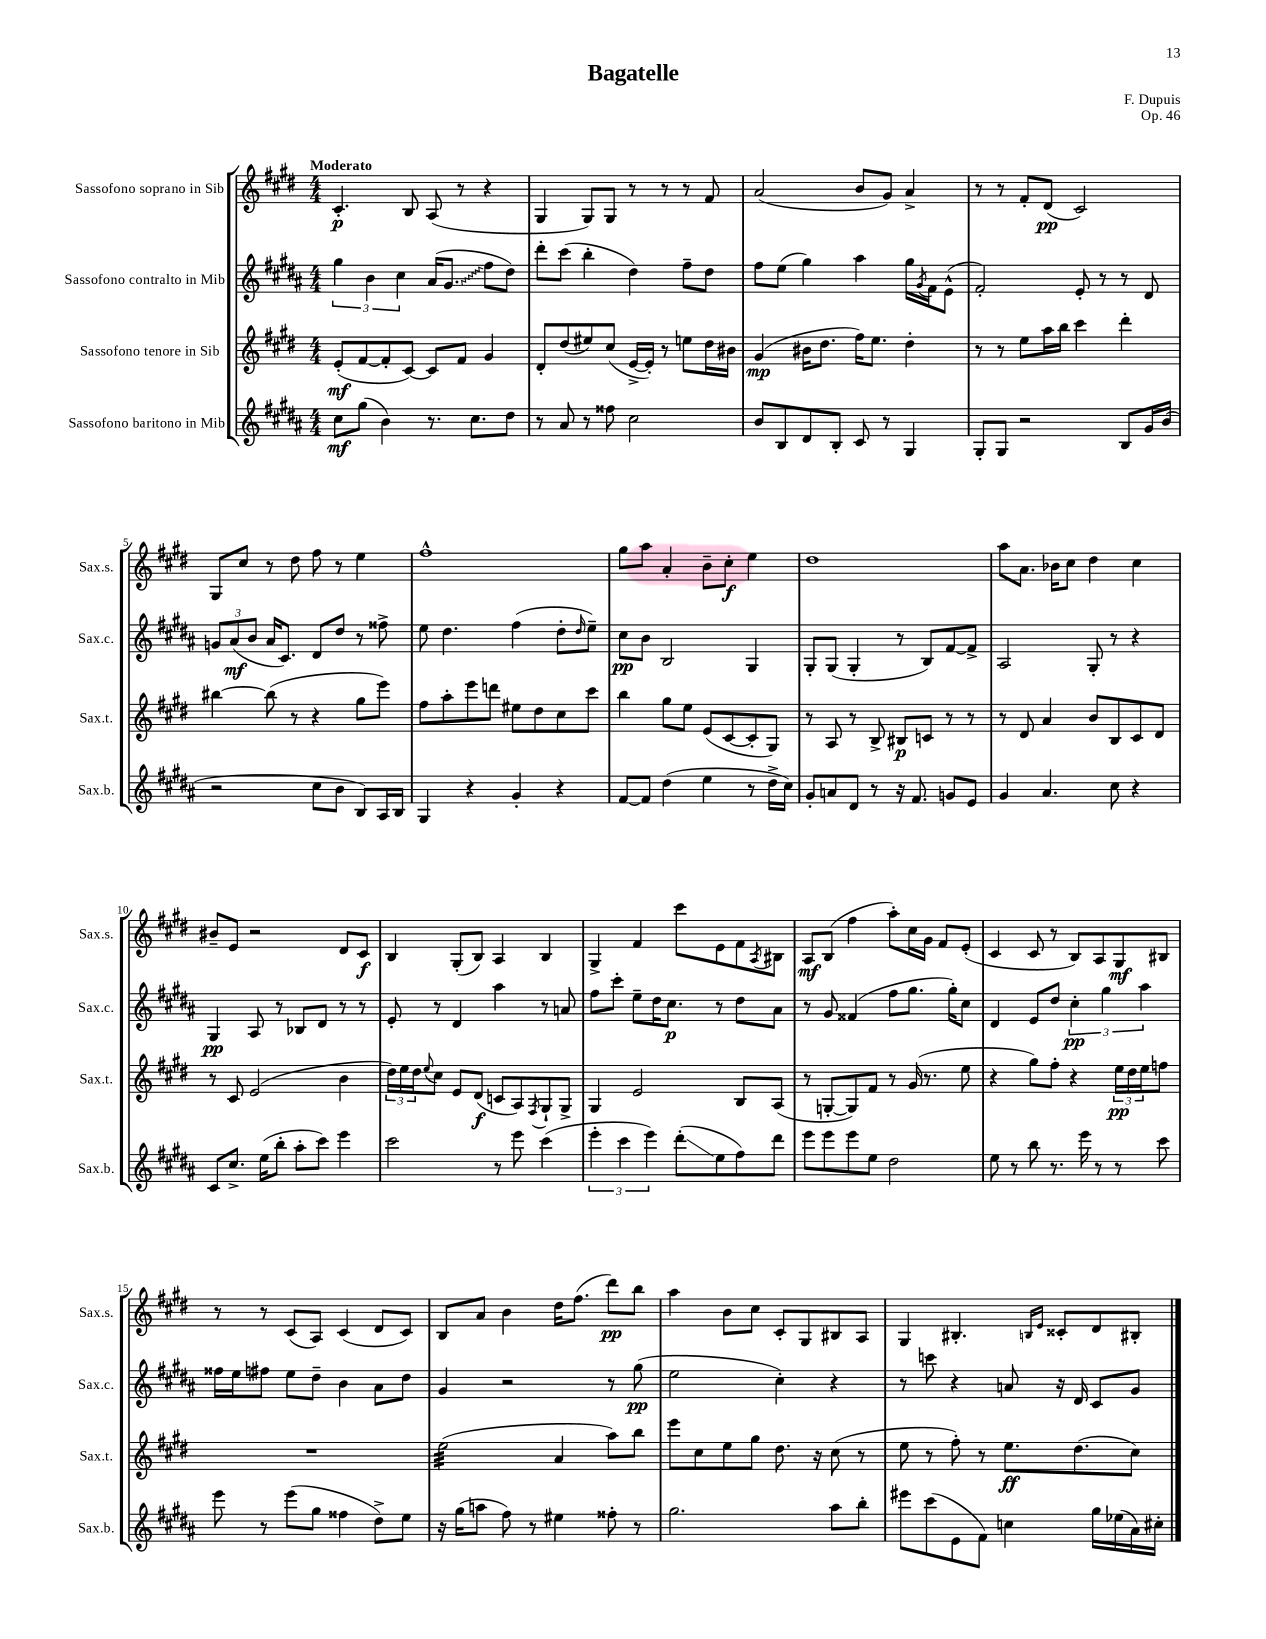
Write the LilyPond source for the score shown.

\header { title = "Bagatelle" composer = "F. Dupuis" opus = "Op. 46" }
<<
\new StaffGroup <<
\new Staff = "s0" \with { instrumentName = "Sassofono soprano in Sib" shortInstrumentName = "Sax.s." } {
    \clef treble \key e \major \numericTimeSignature \time 4/4 \tempo "Moderato"
    cis'4.-.\p b8 a8( r8 r4 |
    gis4 gis8) gis8 r8 r8 r8 fis'8 |
    a'2( b'8 gis'8) a'4-> |
    r8 r8 fis'8-. dis'8\pp( cis'2) |
    gis8 cis''8 r8 dis''8 fis''8 r8 e''4 |
    fis''1-^ |
    gis''8 a''8 a'4-. b'8-- cis''8-.\f e''4 |
    dis''1 |
    a''8 a'8. bes'16 cis''8 dis''4 cis''4 |
    bis'8-- e'8 r2 dis'8 cis'8\f |
    b4 gis8-.( b8) a4 b4 |
    gis4-> fis'4 cis'''8 e'8 fis'8 \acciaccatura { a8 } bis8 |
    a8\mf b8( fis''4 a''8-.) cis''16 gis'16 fis'8 e'8-.( |
    cis'4 cis'8 r8 b8) a8 gis8\mf bis8 |
    r8 r8 cis'8( a8) cis'4( dis'8 cis'8) |
    b8 a'8 b'4 dis''16 fis''8.( dis'''8\pp) b''8 |
    a''4 b'8 cis''8 cis'8-. gis8 bis8 a8 |
    gis4 bis4.-. \grace { b16 e'16 } cisis'8-. dis'8 bis8-. \bar "|." |
}
\new Staff = "s1" \with { instrumentName = "Sassofono contralto in Mib" shortInstrumentName = "Sax.c." } {
    \clef treble \key b \major \numericTimeSignature \time 4/4
    \tuplet 3/2 { gis''4 b'4 cis''4 } ais'16( \once \override Glissando.style = #'zigzag gis'8.\glissando fis''8 dis''8) |
    dis'''8-. cis'''8( b''4-. dis''4) fis''8-- dis''8 |
    fis''8 e''8( gis''4) ais''4 gis''16 \acciaccatura { gis'8 } fis'16 e'8-^( |
    fis'2-.) e'8-. r8 r8 dis'8 |
    \tuplet 3/2 { g'8 ais'8\mf( b'8 } ais'16 cis'8.) dis'8 dis''8 r8 fisis''8-> |
    e''8 dis''4. fis''4( dis''8-. \grace { dis''16 } e''8--) |
    cis''8\pp b'8 b2 gis4 |
    gis8-. gis8( gis4-. r8 b8) fis'8~ fis'8-> |
    ais2 gis8-. r8 r4 |
    gis4\pp ais8 r8 bes8 dis'8 r8 r8 |
    e'8-. r8 dis'4 ais''4 r8 a'8 |
    fis''8 cis'''8-. e''8-- dis''16 cis''8.\p r8 dis''8 ais'8 |
    r8 gis'8 fisis'4( fis''8 gis''8. gis''16-.) cis''8 |
    dis'4 e'8 dis''8 \tuplet 3/2 { cis''4-.\pp gis''4 ais''4 } |
    fisis''16 e''16 fis''8 e''8 dis''8-- b'4 ais'8 dis''8 |
    gis'4 r2 r8 gis''8\pp( |
    e''2 cis''4-.) r4 |
    r8 c'''8 r4 a'8 r16 dis'16 cis'8 gis'8 \bar "|." |
}
\new Staff = "s2" \with { instrumentName = "Sassofono tenore in Sib" shortInstrumentName = "Sax.t." } {
    \clef treble \key e \major \numericTimeSignature \time 4/4
    e'8-.\mf( fis'8~ fis'8-. cis'8~) cis'8 fis'8 gis'4 |
    dis'8-. dis''8( eis''8) cis''8( e'16~-> e'16-.) r8 e''8 dis''16 bis'16 |
    gis'4\mp( bis'16 dis''8. fis''16) e''8. dis''4-. |
    r8 r8 e''8 a''16 b''16 cis'''4 dis'''4-. |
    bis''4~ bis''8( r8 r4 gis''8 e'''8) |
    fis''8 a''8-. e'''8 d'''8 eis''8 dis''8 cis''8 cis'''8 |
    b''4 gis''8 e''8 e'8( cis'8~ cis'8-. gis8) |
    r8 a8 r8 b8-> bis8\p c'8 r8 r8 |
    r8 dis'8 a'4 b'8 b8 cis'8 dis'8 |
    r8 cis'8 e'2( b'4 |
    \tuplet 3/2 { dis''16) e''16 dis''16 } \appoggiatura { e''8 } cis''8 e'8 dis'8\f( c'8 a8) \acciaccatura { fis8 } gis8-! gis8-> |
    gis4 e'2 b8 a8( |
    r8 g8~-. g8) fis'8 r8 gis'16( r8. e''8 |
    r4 gis''8) fis''8-. r4 \tuplet 3/2 { e''16\pp dis''16 e''16 } f''8 |
    R1 |
    e''2:32( a'4 a''8) b''8 |
    e'''8 cis''8 e''8 gis''8 dis''8. r16 cis''8( r8 |
    e''8 r8 fis''8-.) r8 e''8.\ff dis''8.( cis''8) \bar "|." |
}
\new Staff = "s3" \with { instrumentName = "Sassofono baritono in Mib" shortInstrumentName = "Sax.b." } {
    \clef treble \key b \major \numericTimeSignature \time 4/4
    cis''8\mf gis''8( b'4) r8. cis''8. dis''8 |
    r8 ais'8 r8 fisis''8 cis''2 |
    b'8 b8 dis'8 b8-. cis'8 r8 gis4 |
    gis8-. gis8 r2 b8 gis'16 b'16( |
    r2 cis''8 b'8 b8) ais16 b16 |
    gis4 r4 gis'4-. r4 |
    fis'8~ fis'8 dis''4( e''4 r8 dis''16-> cis''16) |
    gis'8-. a'8 dis'8 r8 r16 fis'8. g'8 e'8 |
    gis'4 ais'4. cis''8 r4 |
    cis'8 cis''8.-> e''16( b''8-. ais''8-. cis'''8) e'''4 |
    cis'''2 r8 e'''8 cis'''4( |
    \tuplet 3/2 { e'''4-. cis'''4 e'''4) } dis'''8-.\glissando( e''8 fis''8) dis'''8 |
    e'''8 e'''8 e'''8 e''8 dis''2 |
    e''8 r8 b''8 r8. e'''16 r8 r8 cis'''8 |
    e'''8 r8 e'''8( gis''8 fisis''4 dis''8->) e''8 |
    r16 gis''16( a''8 fis''8) r8 eis''4 fisis''8-. r8 |
    gis''2. ais''8 b''8-. |
    eis'''8 cis'''8( e'8 fis'8) c''4 gis''16 ees''16( ais'16) cis''16-. \bar "|." |
}
>>
>>
